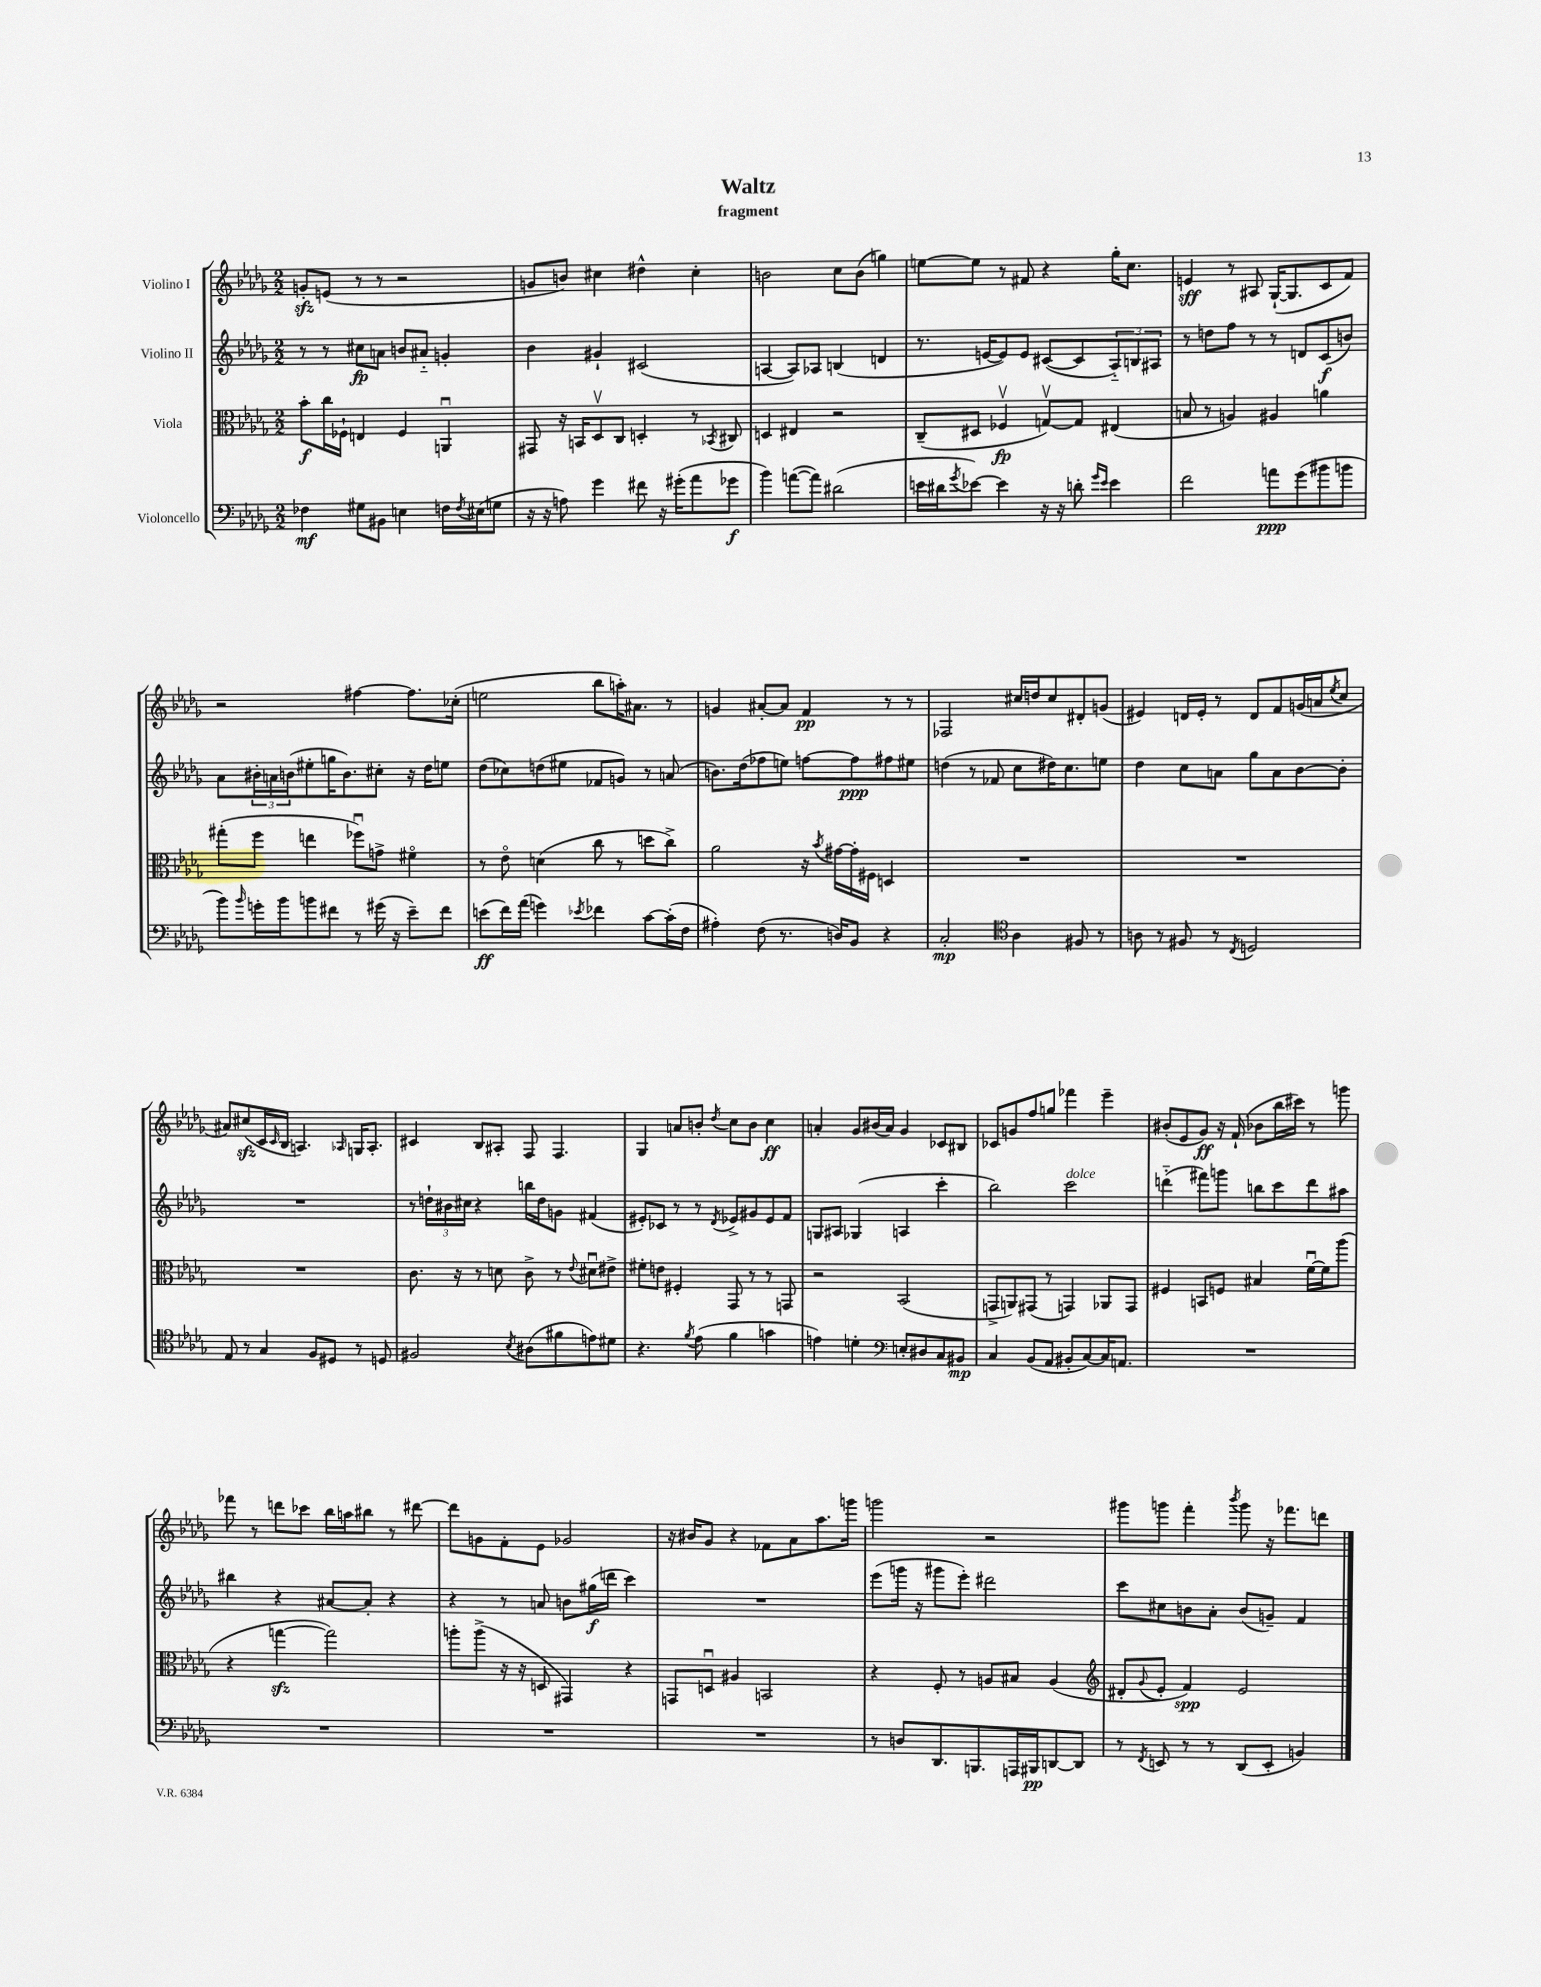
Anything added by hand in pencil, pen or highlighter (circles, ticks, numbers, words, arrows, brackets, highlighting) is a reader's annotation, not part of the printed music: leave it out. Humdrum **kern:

**kern	**dynam	**kern	**dynam	**kern	**dynam	**kern	**dynam
*part4	*part4	*part3	*part3	*part2	*part2	*part1	*part1
*staff4	*staff4	*staff3	*staff3	*staff2	*staff2	*staff1	*staff1
*I"Violoncello	*	*I"Viola	*	*I"Violino II	*	*I"Violino I	*
*clefF4	*	*clefC3	*	*clefG2	*	*clefG2	*
*k[b-e-a-d-g-]	*	*k[b-e-a-d-g-]	*	*k[b-e-a-d-g-]	*	*k[b-e-a-d-g-]	*
*M2/2	*	*M2/2	*	*M2/2	*	*M2/2	*
=1	=1	=1	=1	=1	=1	=1	=1
4F-X\	mf	8b-'\L	f	8r	.	8gnzz'/L	.
.	.	16cc\L	.	8r	.	(8en/J	.
.	.	16F-X`\JJ	.	.	.	.	.
8G#X\L	.	4En/	.	8cc#X\L	fp	8r	.
8BB#X\J	.	.	.	8an\J	.	8r	.
4En\	.	4F-/	.	8bn/L	.	2r	.
.	.	.	.	8a#X/J	.	.	.
16Fn\LL	.	4AAnu/	.	4gn'/	.	.	.
8qF/	.	.	.	.	.	.	.
(16E#X\J	.	.	.	.	.	.	.
8Gn\J	.	.	.	.	.	.	.
=2	=2	=2	=2	=2	=2	=2	=2
16r	.	8GG#X/	.	4b-\	.	8gn/L	.
16r	.	.	.	.	.	.	.
8An\)	.	16r	.	.	.	8bn/J)	.
.	.	16BBn/KL	.	.	.	.	.
4g-\	.	8D-v/	.	4g#X`/	.	4cc#X\	.
.	.	8C/J	.	.	.	.	.
8f#X\	.	4Dn'/	.	(2c#X/	.	4dd#X^^\	.
16r	.	.	.	.	.	.	.
(16g#X'\KL	.	.	.	.	.	.	.
8a-\	.	8r	.	.	.	4cc#'\	.
.	.	8qBB-X/	.	.	.	.	.
8g-X\J	f	8C#X/	.	.	.	.	.
=3	=3	=3	=3	=3	=3	=3	=3
4b-\)	.	4Dn/	.	[4An/	.	2bn\	.
([8an\L	.	4E#X/	.	8A/L])	.	.	.
8a\J])	.	.	.	8A-X/J	.	.	.
(2d#X\	.	2r	.	(4Bn/	.	8cc\L	.
.	.	.	.	.	.	(8b\J	.
.	.	.	.	4dn/	.	4ggn\)	.
=4	=4	=4	=4	=4	=4	=4	=4
16en\LL	.	(8C~/L	.	8.r	.	[8een\L	.
16d#X\J	.	.	.	.	.	.	.
8qg-/	.	.	.	.	.	.	.
[8e-X\J)	.	8D#X/J	.	.	.	8ee\J]	.
.	.	.	.	[16en/KL	.	.	.
4e-\]	.	4F-Xv/	fp	8e/])	.	8r	.
.	.	.	.	8e/J	.	8f#X/	.
16r	.	[8Gnv/L)	.	([8c#X/L	.	4r	.
16r	.	.	.	.	.	.	.
8dn'\	.	8G/J]	.	8c#/]	.	.	.
16qqg-/LL	.	.	.	.	.	.	.
16qqe-/JJ	.	.	.	.	.	.	.
4e-\	.	(4E#X/	.	12A-/)	.	16gg-'\KL	.
.	.	.	.	.	.	8.cc\J	.
.	.	.	.	12Bn/	.	.	.
.	.	.	.	12A#X/J	.	.	.
=5	=5	=5	=5	=5	=5	=5	=5
2f\	.	8Bn/	.	8r	.	4en/	sff
.	.	8r	.	8ddn\L	.	.	.
.	.	4An/)	.	8ff\J	.	8r	.
.	.	.	.	8r	.	8A#X/	.
8an\L	ppp	4A#X/	.	8r	.	([16G-`/KL	.
.	.	.	.	.	.	8.G-/]	.
(8g-\	.	.	.	8dn/L	.	.	.
8b#X\	.	4an\	.	(8c/	f	8c/	.
8bn\J	.	.	.	8bn/J)	.	8f/J)	.
!!LO:LB:g=z
=6	=6	=6	=6	=6	=6	=6	=6
8b-\L)	.	(8gg#X'\L	.	8a-\L	.	2r	.
16qqb-/	.	.	.	.	.	.	.
16gn'\L	.	8ff\J	.	24b#X'\L	.	.	.
.	.	.	.	24an\	.	.	.
16b-\J	.	.	.	.	.	.	.
.	.	.	.	(24bn\J	.	.	.
8bn\	.	4een\	.	8ee#X'\	.	.	.
8f#X\J	.	.	.	16ggn\K	.	.	.
.	.	.	.	8.b\)	.	.	.
8r	.	8ff-Xu\L)	.	.	.	[4ff#X\	.
(16g#X\	.	8gn^\J	.	8cc#X'\J	.	.	.
16r	.	.	.	.	.	.	.
8e-~\L)	.	4f#X\	.	16r	.	8.ff#\L]	.
.	.	.	.	16dd-\KL	.	.	.
8f#\J	.	.	.	8een\J	.	.	.
.	.	.	.	.	.	(16cc-X'\Jk	.
=7	=7	=7	=7	=7	=7	=7	=7
(8en\L	ff	8r	.	(8dd-\L	.	2een\	.
16f\L)	.	8e-\	.	8cc-X\)	.	.	.
(16a-\JJ	.	.	.	.	.	.	.
4gn\)	.	(4dn\	.	(8ddn\	.	.	.
.	.	.	.	8ee#X\J	.	.	.
8qe-X/	.	.	.	.	.	.	.
4f-X\	.	8cc\	.	8f-X/L	.	8bb-\L	.
.	.	8r	.	8gn/J)	.	16aan'\K)	.
.	.	.	.	.	.	8.a#X\J	.
[8c\L	.	8ddn\L	.	8r	.	.	.
(16c'\L]	.	8cc^\J)	.	(8an/	.	8r	.
16F\JJ	.	.	.	.	.	.	.
=8	=8	=8	=8	=8	=8	=8	=8
4A#X'\)	.	2a-\	.	8.bn\L)	.	4gn/	.
.	.	.	.	(16dd-\k	.	.	.
(8F\	.	.	.	8ff-X\	.	[8a#X'/L	.
8.r	.	.	.	8een\J)	.	8a#/J]	.
.	.	16r	.	[8ffn\L	.	4f/	pp
.	.	8qb-/	.	.	.	.	.
16Dn/KL)	.	[16g#X\LL	.	.	.	.	.
8BB-/J	.	16g#'\]	.	8ff\]	ppp	.	.
.	.	16F#X\JJ	.	.	.	.	.
4r	.	4Dn/	.	8ff#X\	.	8r	.
.	.	.	.	8ee#X\J	.	8r	.
=9	=9	=9	=9	=9	=9	=9	=9
2C'/	mp	1r	.	(4ddn\	.	2F-X/	.
.	.	.	.	8r	.	.	.
.	.	.	.	8f-X/	.	.	.
*clefC4	*	*	*	*	*	*	*
4A-\	.	.	.	8cc\L	.	16cc#X/LL	.
.	.	.	.	.	.	16ddn/J	.
.	.	.	.	16dd#X\K)	.	8cc#/	.
.	.	.	.	8.cc\	.	.	.
8F#X/	.	.	.	.	.	8d#X'/	.
8r	.	.	.	8een\J	.	(8gn/J	.
=10	=10	=10	=10	=10	=10	=10	=10
8An\	.	1r	.	4dd-\	.	4e#X/)	.
8r	.	.	.	.	.	.	.
8F#X/	.	.	.	8cc\L	.	16dn/LL	.
.	.	.	.	.	.	16e#'/JJ	.
8r	.	.	.	8an\J	.	8r	.
8qC/	.	.	.	.	.	.	.
2Dn/	.	.	.	8gg-\L	.	8d/L	.
.	.	.	.	8a\	.	8f/	.
.	.	.	.	[8b-\	.	(16gn/L	.
.	.	.	.	.	.	16an/J	.
.	.	.	.	.	.	8qee-/	.
.	.	.	.	8b-'\J]	.	8cc/J	.
!!LO:LB:g=z
=11	=11	=11	=11	=11	=11	=11	=11
8E-/	.	1r	.	1r	.	8a#X/L)	.
8r	.	.	.	.	.	(8cc#Xzz/	.
4G-/	.	.	.	.	.	16c/L	.
.	.	.	.	.	.	16qqc/	.
.	.	.	.	.	.	16B-/JJ	.
.	.	.	.	.	.	4.An/)	.
8F/L	.	.	.	.	.	.	.
8D#X/J	.	.	.	.	.	.	.
.	.	.	.	.	.	16qqA-X/	.
8r	.	.	.	.	.	16Gn/KL	.
.	.	.	.	.	.	8.A-'/J	.
8Dn/	.	.	.	.	.	.	.
=12	=12	=12	=12	=12	=12	=12	=12
2F#X/	.	8.c\	.	8r	.	4c#X/	.
.	.	.	.	24ddn`\LL	.	.	.
.	.	.	.	24b#X\	.	.	.
.	.	16r	.	.	.	.	.
.	.	.	.	24cc#X\JJ	.	.	.
.	.	8r	.	4r	.	8B-/L	.
.	.	8dn\	.	.	.	8A#X'/J	.
8qB-/	.	.	.	.	.	.	.
(8A#X\L	.	8c^\	.	16bbn\LL	.	8F/	.
.	.	.	.	16dd\J	.	.	.
8f#X\	.	8r	.	8gn\J	.	4.F/	.
.	.	8qqe-/	.	.	.	.	.
8en\)	.	8d#Xu\L	.	(4f#X/	.	.	.
8d#X\J	.	8e#X^\J	.	.	.	.	.
=13	=13	=13	=13	=13	=13	=13	=13
4.r	.	8f#X'\L	.	8e#X'/L)	.	4G-/	.
.	.	8en\J	.	8c-X/J	.	.	.
.	.	4F#X'/	.	8r	.	8an/L	.
8qf/	.	.	.	.	.	.	.
(8e-\	.	.	.	8r	.	8bn'/J	.
.	.	.	.	8qd-/	.	8qdd-/	.
4f\	.	8GG-/	.	8e-X^/L	.	8cc\L	.
.	.	8r	.	8g#X/	.	8b\J	.
4gn\	.	8r	.	8e-/	.	4cc\	ff
.	.	8GGn/	.	8f/J	.	.	.
=14	=14	=14	=14	=14	=14	=14	=14
4en\)	.	2r	.	8Gn/L	.	4an'/	.
.	.	.	.	8A#X/J	.	.	.
4dn'\	.	.	.	(4G-X/	.	8g-/L	.
.	.	.	.	.	.	(16b#X/L	.
.	.	.	.	.	.	16a/JJ)	.
*clefF4	*	*	*	*	*	*	*
8En'/L	.	(2BB-/	.	4An/	.	4g-/	.
8D#X/	.	.	.	.	.	.	.
8C/	.	.	.	4ccc'\	.	8c-X/L	.
8BB#X/J	mp	.	.	.	.	8B#X/J	.
=15	=15	=15	=15	=15	=15	=15	=15
4C/	.	8GGn^/L	.	2bb-\)	.	8c-X/L	.
.	.	8AAn/)	.	.	.	8gn/	.
(8BB-/L	.	(8GG#X/J	.	.	.	8ff/	.
8AA-/J	.	8r	.	.	.	8ggn/J	.
!	!	!	!	!LO:TX:a:i:t=dolce	!	!	!
8BB#X'/L	.	4GGn/)	.	2ccc\	.	4fff-X\	.
[8C/)	.	.	.	.	.	.	.
16C/K]	.	8AA-X/L	.	.	.	4eee-~\	.
8.AAn/J	.	.	.	.	.	.	.
.	.	8GG/J	.	.	.	.	.
=16	=16	=16	=16	=16	=16	=16	=16
1r	.	4F#X/	.	(4dddn\	.	(8b#X'/L	.
.	.	.	.	.	.	8e-/	.
.	.	8BBn/L	.	8fff#X\L)	.	8g-/J)	ff
.	.	8Fn/J	.	8gggn\J	.	16r	.
.	.	.	.	.	.	(16f`/	.
.	.	4B#X/	.	8bbn\L	.	8b-X\L	.
.	.	.	.	8ccc\	.	16bb-\L	.
.	.	.	.	.	.	16ccc#X\JJ)	.
.	.	[16fu\LL	.	8ddd\	.	8r	.
.	.	16f\J]	.	.	.	.	.
.	.	(8aa-\J	.	8aa#X\J	.	8gggn\	.
!!LO:LB:g=z
=17	=17	=17	=17	=17	=17	=17	=17
1r	.	4r	.	4bb#X\	.	8fff-X\	.
.	.	.	.	.	.	8r	.
.	.	[4ggnzz\	.	4r	.	8dddn\L	.
.	.	.	.	.	.	8ccc-X\J	.
.	.	2gg\])	.	[8a#X/L	.	16bb-\LL	.
.	.	.	.	.	.	16aan\J	.
.	.	.	.	8a#'/J]	.	8bb#X\J	.
.	.	.	.	4r	.	8r	.
.	.	.	.	.	.	[8ddd#X\	.
=18	=18	=18	=18	=18	=18	=18	=18
1r	.	8aan'\L	.	4r	.	8ddd#\L]	.
.	.	(8aa^\J	.	.	.	8gn\	.
.	.	16r	.	8r	.	8f'\	.
.	.	16r	.	.	.	.	.
.	.	8Dn/	.	8an/	.	8e-\J	.
.	.	4GG#X/)	.	8bn\L	.	2g-X/	.
.	.	.	.	(16gg#X\L	f	.	.
.	.	.	.	16dddn\JJ	.	.	.
.	.	4r	.	4ccc\)	.	.	.
=19	=19	=19	=19	=19	=19	=19	=19
1r	.	8GGn/L	.	1r	.	16r	.
.	.	.	.	.	.	16b#X/KL	.
.	.	8Dnu/J	.	.	.	8g-/J	.
.	.	4A#X/	.	.	.	4r	.
.	.	2BBn/	.	.	.	8f-X\L	.
.	.	.	.	.	.	8a-\	.
.	.	.	.	.	.	8.aa-\	.
.	.	.	.	.	.	16gggn\Jk	.
=20	=20	=20	=20	=20	=20	=20	=20
8r	.	4r	.	(8eee-\L	.	2gggn\	.
8Dn/L	.	.	.	16gggn\Jk	.	.	.
.	.	.	.	16r	.	.	.
8.DD-/	.	8F'/	.	8ggg#X\L	.	.	.
.	.	8r	.	8eee-'\J)	.	.	.
8.BBBn/	.	.	.	.	.	.	.
.	.	8An/L	.	2ddd#X\	.	2r	.
16AAAn/L	.	8B#X/J	.	.	.	.	.
16BBB#X/J	pp	.	.	.	.	.	.
[8DDn/	.	(4A/	.	.	.	.	.
8DD/J]	.	.	.	.	.	.	.
=21	=21	=21	=21	=21	=21	=21	=21
*	*	*clefG2	*	*	*	*	*
8r	.	8d#X'/L	.	8ccc\L	.	8ggg#X\L	.
8qFF/	.	8qqg-/	.	.	.	.	.
8EEn/	.	8e-'/J	.	8cc#X\	.	8gggn\J	.
8r	.	4f/)	spp	8bn\	.	4fff'\	.
8r	.	.	.	8a-'\J	.	.	.
.	.	.	.	.	.	8qbbb-/	.
(8DD-/L	.	2e-/	.	(8b/L	.	8ggg\	.
8EE'/J	.	.	.	8gn~/J)	.	16r	.
.	.	.	.	.	.	8.fff-X\L	.
4BBn/)	.	.	.	4f/	.	.	.
.	.	.	.	.	.	8dddn\J	.
==	==	==	==	==	==	==	==
*-	*-	*-	*-	*-	*-	*-	*-
